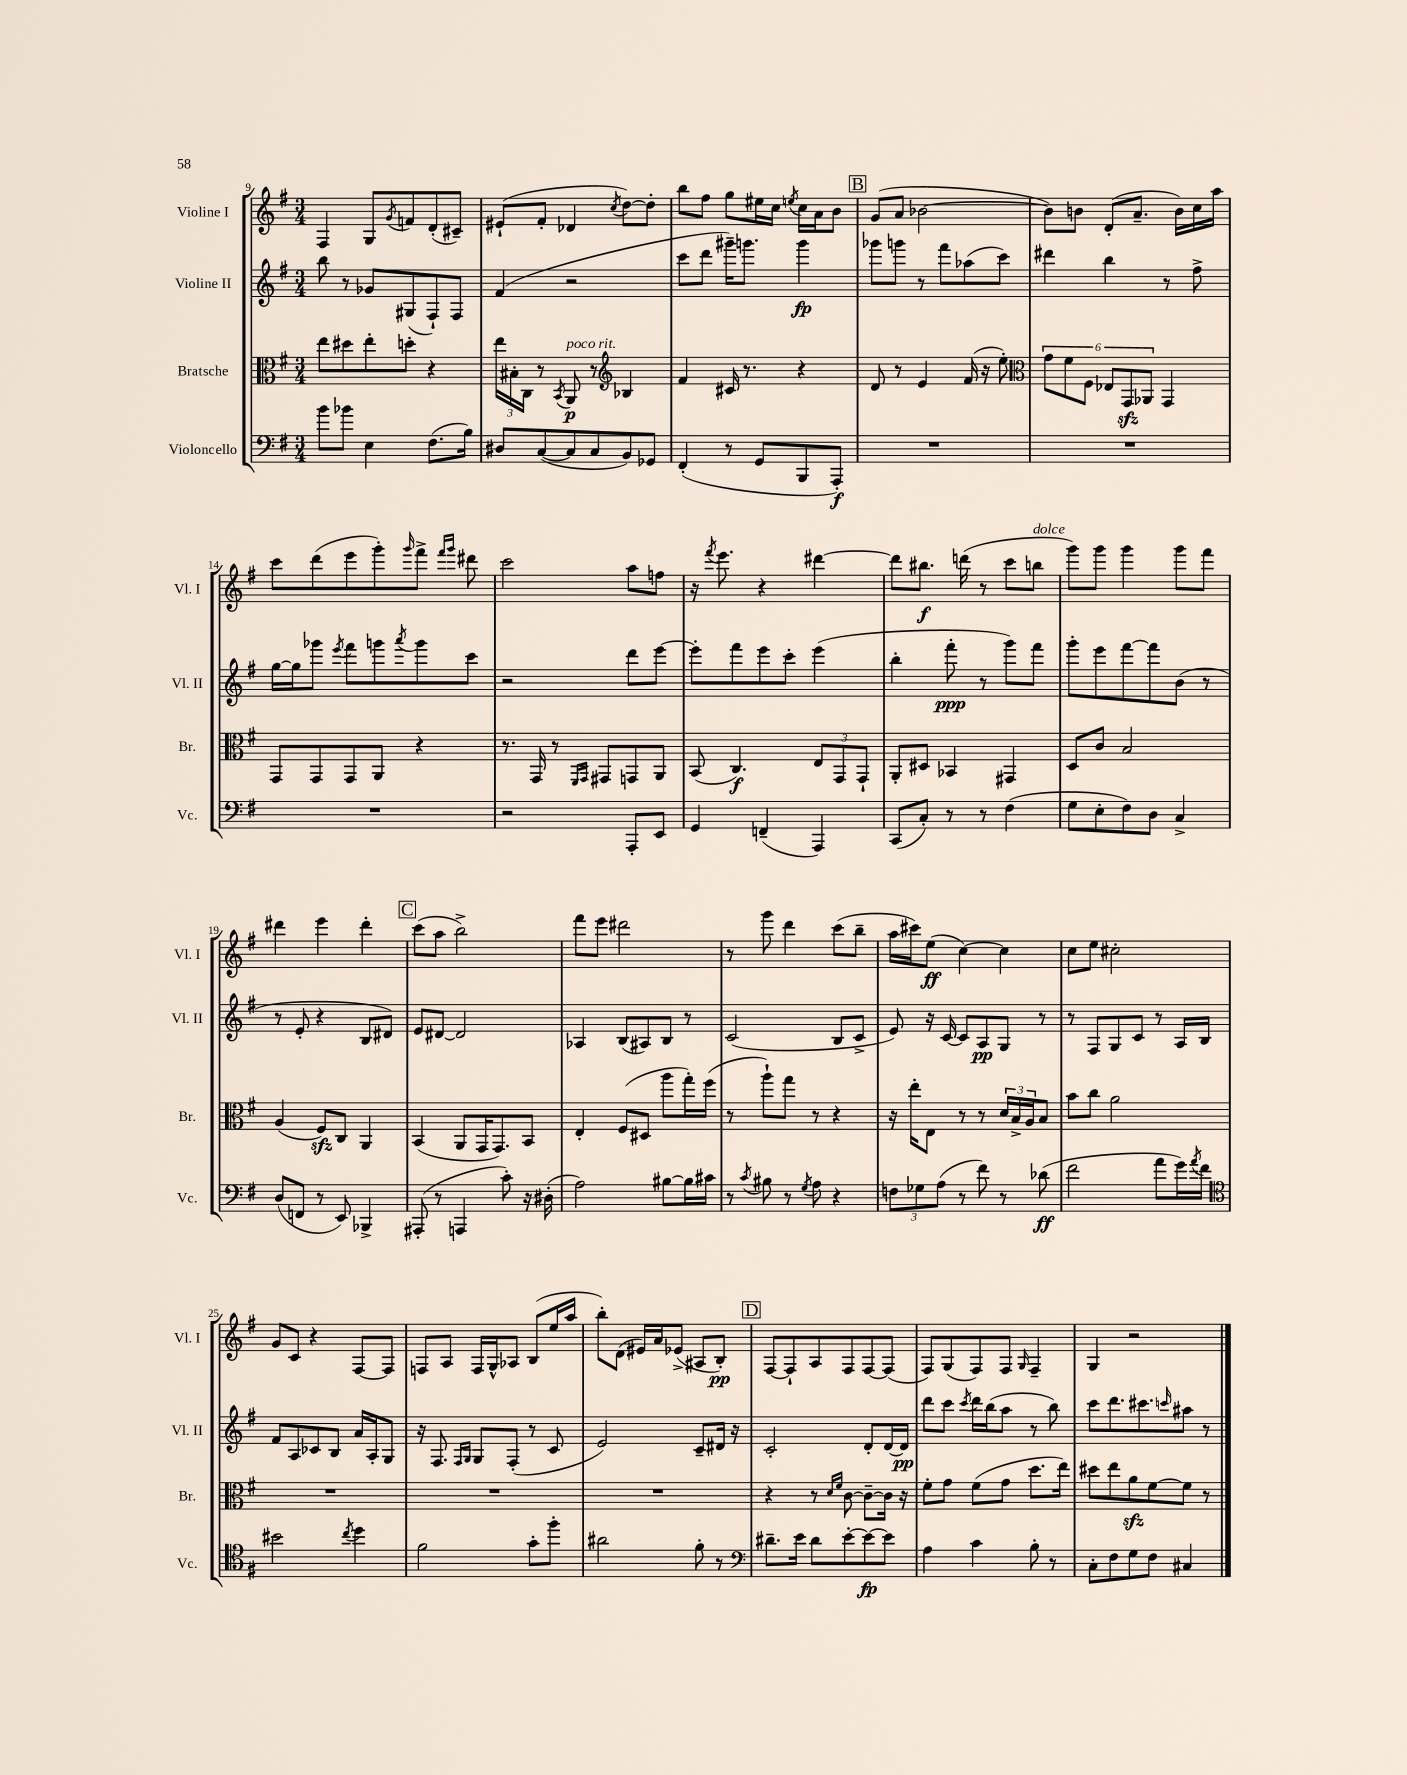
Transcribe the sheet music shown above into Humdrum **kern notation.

**kern	**kern	**kern	**kern
*staff4	*staff3	*staff2	*staff1
*clefF4	*clefC3	*clefG2	*clefG2
*k[f#]	*k[f#]	*k[f#]	*k[f#]
*M3/4	*M3/4	*M3/4	*M3/4
8b	8ee	8bb	4F#
8b-	8dd#	8r	.
4E	8ee'	8g-	8G
.	.	.	8qg
.	8dd'	(8G#	8f
(8.F#	4r	8F#`)	(8d'
.	.	8F#	8c#~)
16B)	.	.	.
=	=	=	=
8D#	24ee	(4f#	(8e#`
.	24B#'	.	.
.	24C	.	.
([8C	8r	.	8f#'
.	8qBB	.	.
8C]	8AA	2r	4d-
8C	8r	.	.
*	*clefG2	*	*
.	.	.	8qcc
8BB)	4B-	.	[8dd)
8GG-	.	.	8dd']
=	=	=	=
(4FF#'	4f#	8ccc	8bb
.	.	8ddd	8ff#
8r	16c#	16ggg#~)	8gg
.	8.r	8.ggg	.
8GG	.	.	16ee#
.	.	.	16cc
.	.	.	8qee
8BBB	4r	4ggg	16cc
.	.	.	16a
8AAA')	.	.	8b
=	=	=	=
2.r	8d	8ggg-	(8g
.	8r	8ggg	8a
.	4e	8r	[2b-
.	.	8fff#	.
.	(16f#	(8aa-	.
.	16r	.	.
.	8ee')	8ccc)	.
=	=	=	=
*	*clefC3	*	*
2.r	12g	4ddd#	8b-])
.	12f#	.	.
.	.	.	8b
.	12F#	.	.
.	12E-	4bb	(8d'
.	12GG	.	.
.	.	.	8.a~
.	12AA-	.	.
.	4GG	8r	.
.	.	.	16b)
.	.	8ff#^	16cc
.	.	.	16aa
=	=	=	=
2.r	8GG	[16gg	8ccc
.	.	16gg]	.
.	8GG	8ggg-	(8ddd
.	.	8qeee	.
.	8GG	8fff#	8eee
.	8AA	8ggg	8ggg')
.	.	8qaaa	16qqggg
.	4r	8ggg	8fff#^
.	.	.	16qqfff#
.	.	.	16qqggg
.	.	8ccc	8ddd#
=	=	=	=
2r	8.r	2r	2ccc
.	16GG	.	.
.	8r	.	.
.	16qqFF#	.	.
.	16qqGG	.	.
.	8GG#	.	.
8AAA'	8GG	8ddd	8aa
8EE	8AA	[8eee	8ff
=	=	=	=
4GG	(8BB	8eee']	16r
.	.	.	8qfff#
.	.	.	8.eee
.	4.C)	8fff#	.
(4FF~	.	8eee	4r
.	.	8ccc'	.
4AAA)	12E	(4eee	[4ddd#
.	12GG	.	.
.	12GG`	.	.
=	=	=	=
(8CC	8AA'	4bb'	8ddd#]
8C')	8D#	.	8.bb#
8r	4BB-	8fff#'	.
.	.	.	(16ddd
8r	.	8r	8r
(4F#	4GG#	8ggg)	8ccc
.	.	8fff#	8bb
=	=	=	=
8G	8D	8ggg'	8ggg)
8E'	8c	8eee	8ggg
8F#)	2B	[8fff#	4ggg
8D	.	8fff#]	.
4C^	.	(8b	8ggg
.	.	8r	8fff#
=	=	=	=
(8D	(4A	8r	4ddd#
8FF	.	8e'	.
8r	8F#)	4r	4eee
8EE)	8C	.	.
4BBB-^	4AA	8B	4ddd#'
.	.	8d#)	.
=	=	=	=
(8AAA#'	(4BB	8e	(8ccc
8r	.	[8d#	8aa
4AAA	8AA	2d#]	2bb^)
.	16GG	.	.
.	8.GG)	.	.
8c')	.	.	.
16r	8BB	.	.
(16D#'	.	.	.
=	=	=	=
2A)	4E'	4A-	8fff#
.	.	.	8eee
.	(8F#	(8B	2ddd#
.	8D#	8A#)	.
[8B#	8aa	8B	.
16B#]	16gg')	8r	.
16c#	(16ff#	.	.
=	=	=	=
8r	8r	(2c	8r
8qc	.	.	.
8B#	8aa`)	.	8ggg
8r	8gg	.	4ddd
8qG	.	.	.
8A	8r	.	.
4r	4r	8B	(8ccc
.	.	8c^	8bb~
=	=	=	=
12F	16r	8e)	16aa
.	16ee'	.	16ccc#)
12G-	.	.	.
.	8E	16r	(8ee
(12A	.	.	.
.	.	[16c	.
8r	8r	8c]	[4cc)
8f#)	8r	8A	.
8r	24d	8G	4cc]
.	24B^	.	.
.	24A	.	.
(8d-	8B	8r	.
=	=	=	=
2f#	8b	8r	8cc
.	8cc	8F#	8ee
.	2a	8G	2cc#'
.	.	8c	.
8a	.	8r	.
16g)	.	16A	.
8qa	.	.	.
16f#	.	16B	.
=	=	=	=
*clefC4	*	*	*
2b#	2.r	8f#	8g
.	.	8A	8c
.	.	8c-	4r
.	.	8B	.
8qcc	.	.	.
4dd	.	16a	[8F#
.	.	16A'	.
.	.	8G	8F#]
=	=	=	=
2f#	2.r	16r	8F
.	.	8.F#	.
.	.	.	8A
.	.	16qqF#	.
.	.	16qqG	.
.	.	8G	16F
.	.	.	16G^^
.	.	(8F#'	8A-
8g'	.	8r	(8B
8ff#'	.	8c	16ee
.	.	.	16aa
=	=	=	=
2a#	2.r	2e)	8bb')
.	.	.	(8d
.	.	.	16e#)
.	.	.	16a
.	.	.	(8e-^
8f#'	.	8c~	8A#
8r	.	16d#	8B')
.	.	16r	.
=	=	=	=
*clefF4	*	*	*
8.d#~	4r	2c'	[8F#
.	.	.	8F#`]
16e	.	.	.
8d#	8r	.	8A
.	16qqd	.	.
.	16qqf#	.	.
[8e'	[8c	.	8F#
8e_	8c~_	8d'	[8F#
8e]	16c]	[16d	(8F#]
.	16r	16d]	.
=	=	=	=
4A	8f#'	8ddd	8F#)
.	8g	8ccc	(8G
.	.	8qccc	.
4c	(8f#	16ddd	8F#)
.	.	(16bb	.
.	8g	8aa	8F#
.	.	.	16qqG
8B'	8.dd	8r	4F#~
8r	.	8bb)	.
.	16ee)	.	.
=	=	=	=
8C'	8dd#	8ccc	4G
8F#	8ee	8.ddd	.
8G	8a	.	2r
.	.	8.ccc#	.
8F#	[8f#	.	.
.	.	16qqccc	.
4C#	8f#]	8aa#	.
.	8r	8r	.
==	==	==	==
*-	*-	*-	*-
